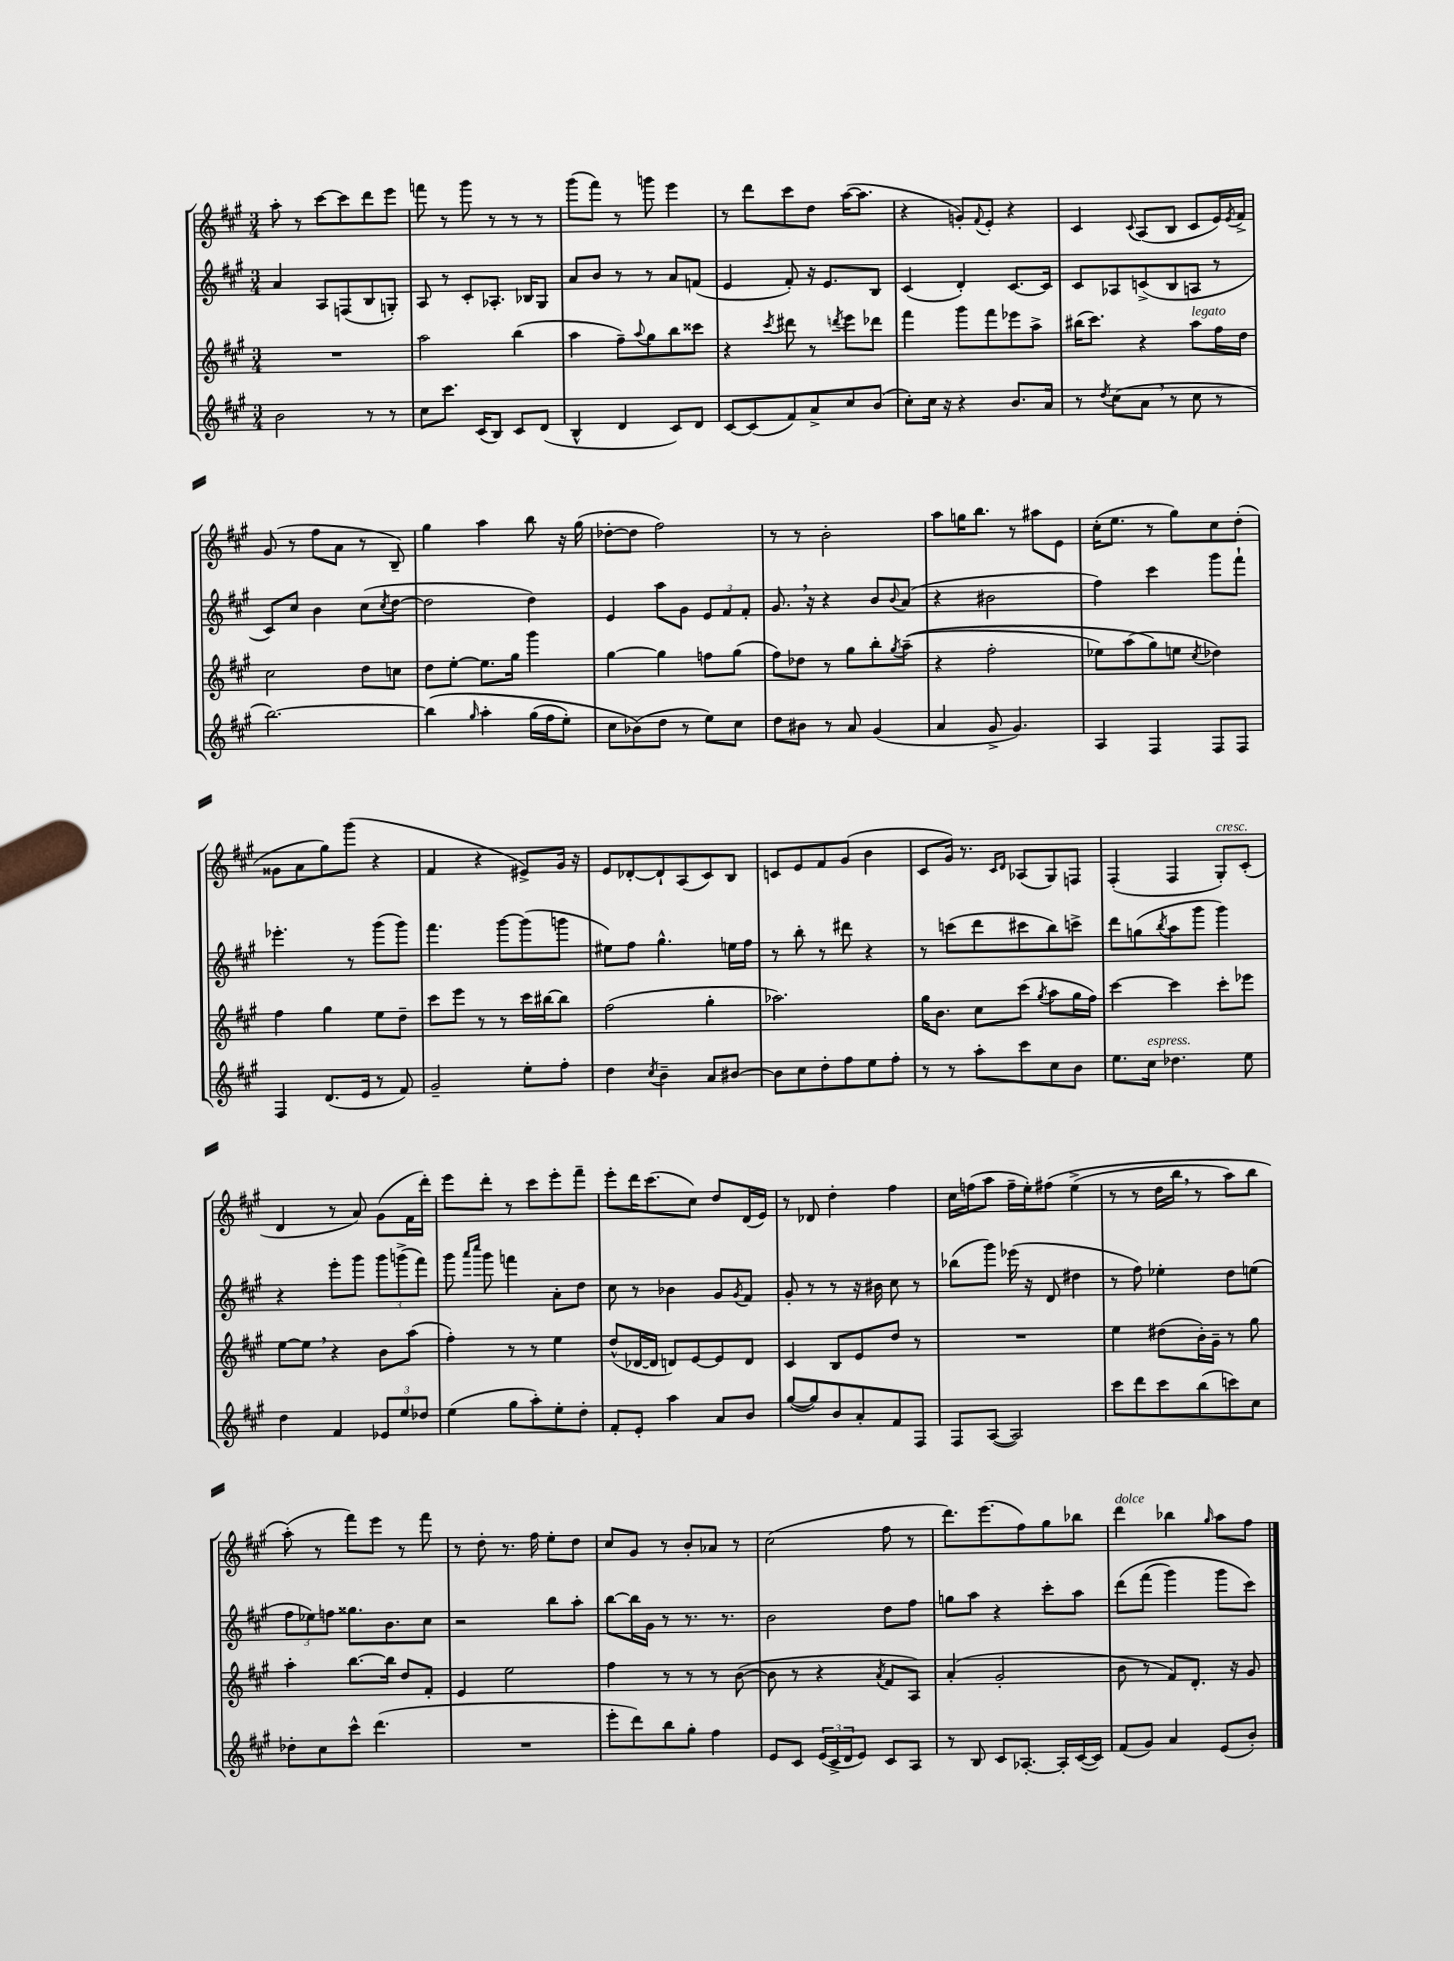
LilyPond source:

<<
\new StaffGroup <<
\new Staff = "s0" {
    \clef treble \key a \major \numericTimeSignature \time 3/4
    a''8-. r8 cis'''8~ cis'''8 d'''8 e'''8 |
    f'''8 r8 gis'''8 r8 r8 r8 |
    gis'''8( fis'''8) r8 g'''8 e'''4 |
    r8 d'''8 cis'''8 d''8 a''16~( a''8. |
    r4 g'8-.) \appoggiatura { fis'8 } e'8-. r4 |
    cis'4 \appoggiatura { cis'8 } a8( b8 cis'8 e'16) \acciaccatura { e'8 } fis'16-> |
    gis'8( r8 fis''8 a'8 r8 b8--) |
    gis''4 a''4 b''8 r16 gis''16( |
    des''8~-. des''8 fis''2) |
    r8 r8 b'2-. |
    a''8 g''16 b''8. r8 ais''8 e'8 |
    cis''16-.( e''8. r8 gis''8) cis''8 d''8-.( |
    gisis'8 a'8 gis''8) gis'''8( r4 |
    fis'4 r4 eis'8->) gis'16 r16 |
    e'8 des'8~-. des'8-! a8( cis'8) b8 |
    c'8 e'8 fis'8 gis'8( b'4 |
    cis'8 gis'16) r8. \grace { cis'16 d'16 } aes8( gis8) f8 |
    fis4-.( fis4 gis8-.^\markup { \italic "cresc." }) cis'8-.( |
    d'4 r8 a'8) gis'8( fis'16 d'''16-.) |
    e'''8 d'''8-. r8 cis'''8 e'''8-. fis'''8-- |
    e'''8-. d'''16 cis'''8.( cis''8) d''8 d'16( e'16) |
    r8 des'8 d''4-. fis''4 |
    cis''16 f''16( a''8 f''16-- e''16-.) fis''8\( e''4->( |
    r8 r8 d''16 b''16 \breathe r8 a''8) b''8 |
    a''8-.(\) r8 fis'''8) e'''8 r8 fis'''8 |
    r8 d''8-. r8. fis''16 e''8-. d''8 |
    cis''8 gis'8 r8 b'8-. aes'8 r8 |
    cis''2( fis''8 r8 |
    d'''8.) e'''8.( fis''8) gis''8 bes''8 |
    d'''4^\markup { \italic "dolce" } bes''4 \grace { gis''16 } a''8 fis''8 \bar "|." |
}
\new Staff = "s1" {
    \clef treble \key a \major \numericTimeSignature \time 3/4
    a'4 a8 f8( b8 g8-.) |
    a8 r8 cis'8-. aes8.-. bes16 gis8 |
    a'8 b'8 r8 r8 a'8 f'8( |
    e'4 fis'8-.) r16 e'8. b8 |
    cis'4( d'4-.) cis'8.~ cis'16 |
    cis'8 aes8 c'8->( b8 a8 r8 |
    cis'8) cis''8 b'4 cis''8( \acciaccatura { cis''8 } d''8~ |
    d''2 d''4) |
    e'4 a''8 gis'8 \tuplet 3/2 { e'8 fis'8 fis'8-. } |
    gis'8. \breathe r16 r4 b'8 \appoggiatura { b'8 } a'8( |
    r4 bis'2 |
    fis''4) cis'''4 gis'''8 fis'''8-! |
    ees'''4.-. r8 gis'''8( gis'''8) |
    fis'''4. gis'''8~ gis'''8( g'''8 |
    eis''8) fis''8 gis''4.-^ e''16 fis''16 |
    r8 b''8-. r8 dis'''8 r4 |
    r8 c'''8( d'''8 cis'''8 b''8) c'''8-> |
    d'''8 g''8( \acciaccatura { b''8 } a''8 gis'''8 gis'''4) |
    r4 e'''8-. gis'''8 \tuplet 3/2 { gis'''8 g'''8->( fis'''8) } |
    gis'''8 \grace { a'''16 cis''''16 } gis'''8 f'''4 a'8-. d''8 |
    cis''8 r8 bes'4 gis'8 \acciaccatura { gis'8 } fis'8 |
    gis'8-. r8 r8 r16 bis'16 cis''8 r8 |
    bes''8( gis'''8) ees'''16( r16 d'8 dis''4 |
    r8 fis''8) ees''4-. d''8 e''8( |
    \tuplet 3/2 { fis''8 ees''8) f''8 } gisis''8. b'8. cis''8 |
    r2 b''8 a''8-. |
    b''8~ b''16 gis'16 r8 r8. r8. |
    b'2 d''8 fis''8 |
    g''8 a''8 r4 cis'''8-. a''8 |
    d'''8\( fis'''8( gis'''4) gis'''8 cis'''8\) \bar "|." |
}
\new Staff = "s2" {
    \clef treble \key a \major \numericTimeSignature \time 3/4
    R2. |
    a''2 b''4( |
    a''4 fis''8--) \appoggiatura { a''8 } gis''8 b''8 cisis'''8 |
    r4 \acciaccatura { cis'''8 } dis'''8 r8 \acciaccatura { d'''8 } e'''8 des'''8 |
    fis'''4 gis'''8 fis'''8 ees'''8 a''8-> |
    bis''16( cis'''8.) r4 a''8^\markup { \italic "legato" } fis''16 d''16 |
    cis''2 d''8 c''8 |
    d''8 e''8~-. e''8. gis''16 gis'''4 |
    gis''4~ gis''4 f''8 gis''8( |
    fis''8) des''8 r8 gis''8 b''8-. \acciaccatura { gis''8 } a''8--(\( |
    r4 fis''2-. |
    ees''8) a''8( gis''8\) e''8 \acciaccatura { cis''8 } des''4) |
    fis''4 gis''4 e''8 d''8-- |
    cis'''8 e'''8 r8 r8 cis'''16 bis''16~ bis''8 |
    fis''2( gis''4-. |
    aes''2.) |
    gis''16 b'8. cis''8 cis'''8( \acciaccatura { gis''8 } a''8 gis''16 fis''16) |
    cis'''4~ cis'''4 cis'''8-. ees'''8 |
    e''8~ e''8 \breathe r4 b'8 a''8( |
    fis''4-.) r8 r8 e''4 |
    d''8-^( des'16~ des'16 d'8) e'8~ e'8 d'8 |
    cis'4 b8 e'8 d''8 r8 |
    R2. |
    e''4 dis''8( b'16-.) gis'16-- r8 gis''8 |
    a''4-. b''8.~ b''16 d''8 fis'8-. |
    e'4 e''2 |
    fis''4 r8 r8 r8 b'8~( |
    b'8 r8 r4 \acciaccatura { a'8 } fis'8 a8) |
    a'4-.( gis'2-. |
    b'8 r8 fis'8) d'8.-. r16 gis'8 \bar "|." |
}
\new Staff = "s3" {
    \clef treble \key a \major \numericTimeSignature \time 3/4
    b'2 r8 r8 |
    cis''8 cis'''8. cis'16( b8) cis'8 d'8( |
    b4-^ d'4 cis'8) d'8 |
    cis'8~ cis'8( fis'8) a'8-> cis''8 b'8( |
    cis''8-.) cis''16 r16 r4 b'8. a'16 |
    r8 \acciaccatura { d''8 } cis''8( a'8 \breathe r8 cis''8 r8 |
    b''2.~) |
    b''4\( \grace { gis''16 } a''4-. gis''16( fis''16 e''8-.) |
    cis''8 bes'8(\) d''8 r8 e''8) cis''8 |
    d''8 bis'8 r8 a'8 gis'4( |
    a'4 gis'8-> gis'4.) |
    a4 fis4 fis8 fis8 |
    fis4 d'8.( e'16 r8 fis'8) |
    gis'2-- e''8-. fis''8-. |
    d''4 \acciaccatura { cis''8 } b'4-- a'8 bis'8~ |
    bis'8 cis''8 d''8-. fis''8 e''8 fis''8-. |
    r8 r8 a''8-. cis'''8 cis''8 b'8 |
    e''8. cis''16^\markup { \italic "espress." } des''4. e''8 |
    d''4 fis'4 \tuplet 3/2 { ees'8 e''8 des''8 } |
    e''4( gis''8 a''8-.) e''8-. d''8-. |
    fis'8-. e'8-. a''4 a'8 b'8 |
    gis''8~( gis''8) b'8 a'8-. fis'8 fis8 |
    fis8 a8~( a2) |
    cis'''8 d'''8 cis'''8 b''8( c'''8) cis''8 |
    des''8-. cis''8 cis'''8-^ d'''4.( |
    R2. |
    e'''8-. d'''8) b''8 gis''8-. fis''4 |
    e'8 cis'8 \tuplet 3/2 { e'16( cis'16-> d'16 } e'8) cis'8 a8 |
    r8 b8 cis'8 aes8.~-. aes16-. cis'16~( cis'16) |
    fis'8( gis'8) a'4 e'8( b'8-.) \bar "|." |
}
>>
>>
\layout { \context { \Score \remove "Bar_number_engraver" } }
